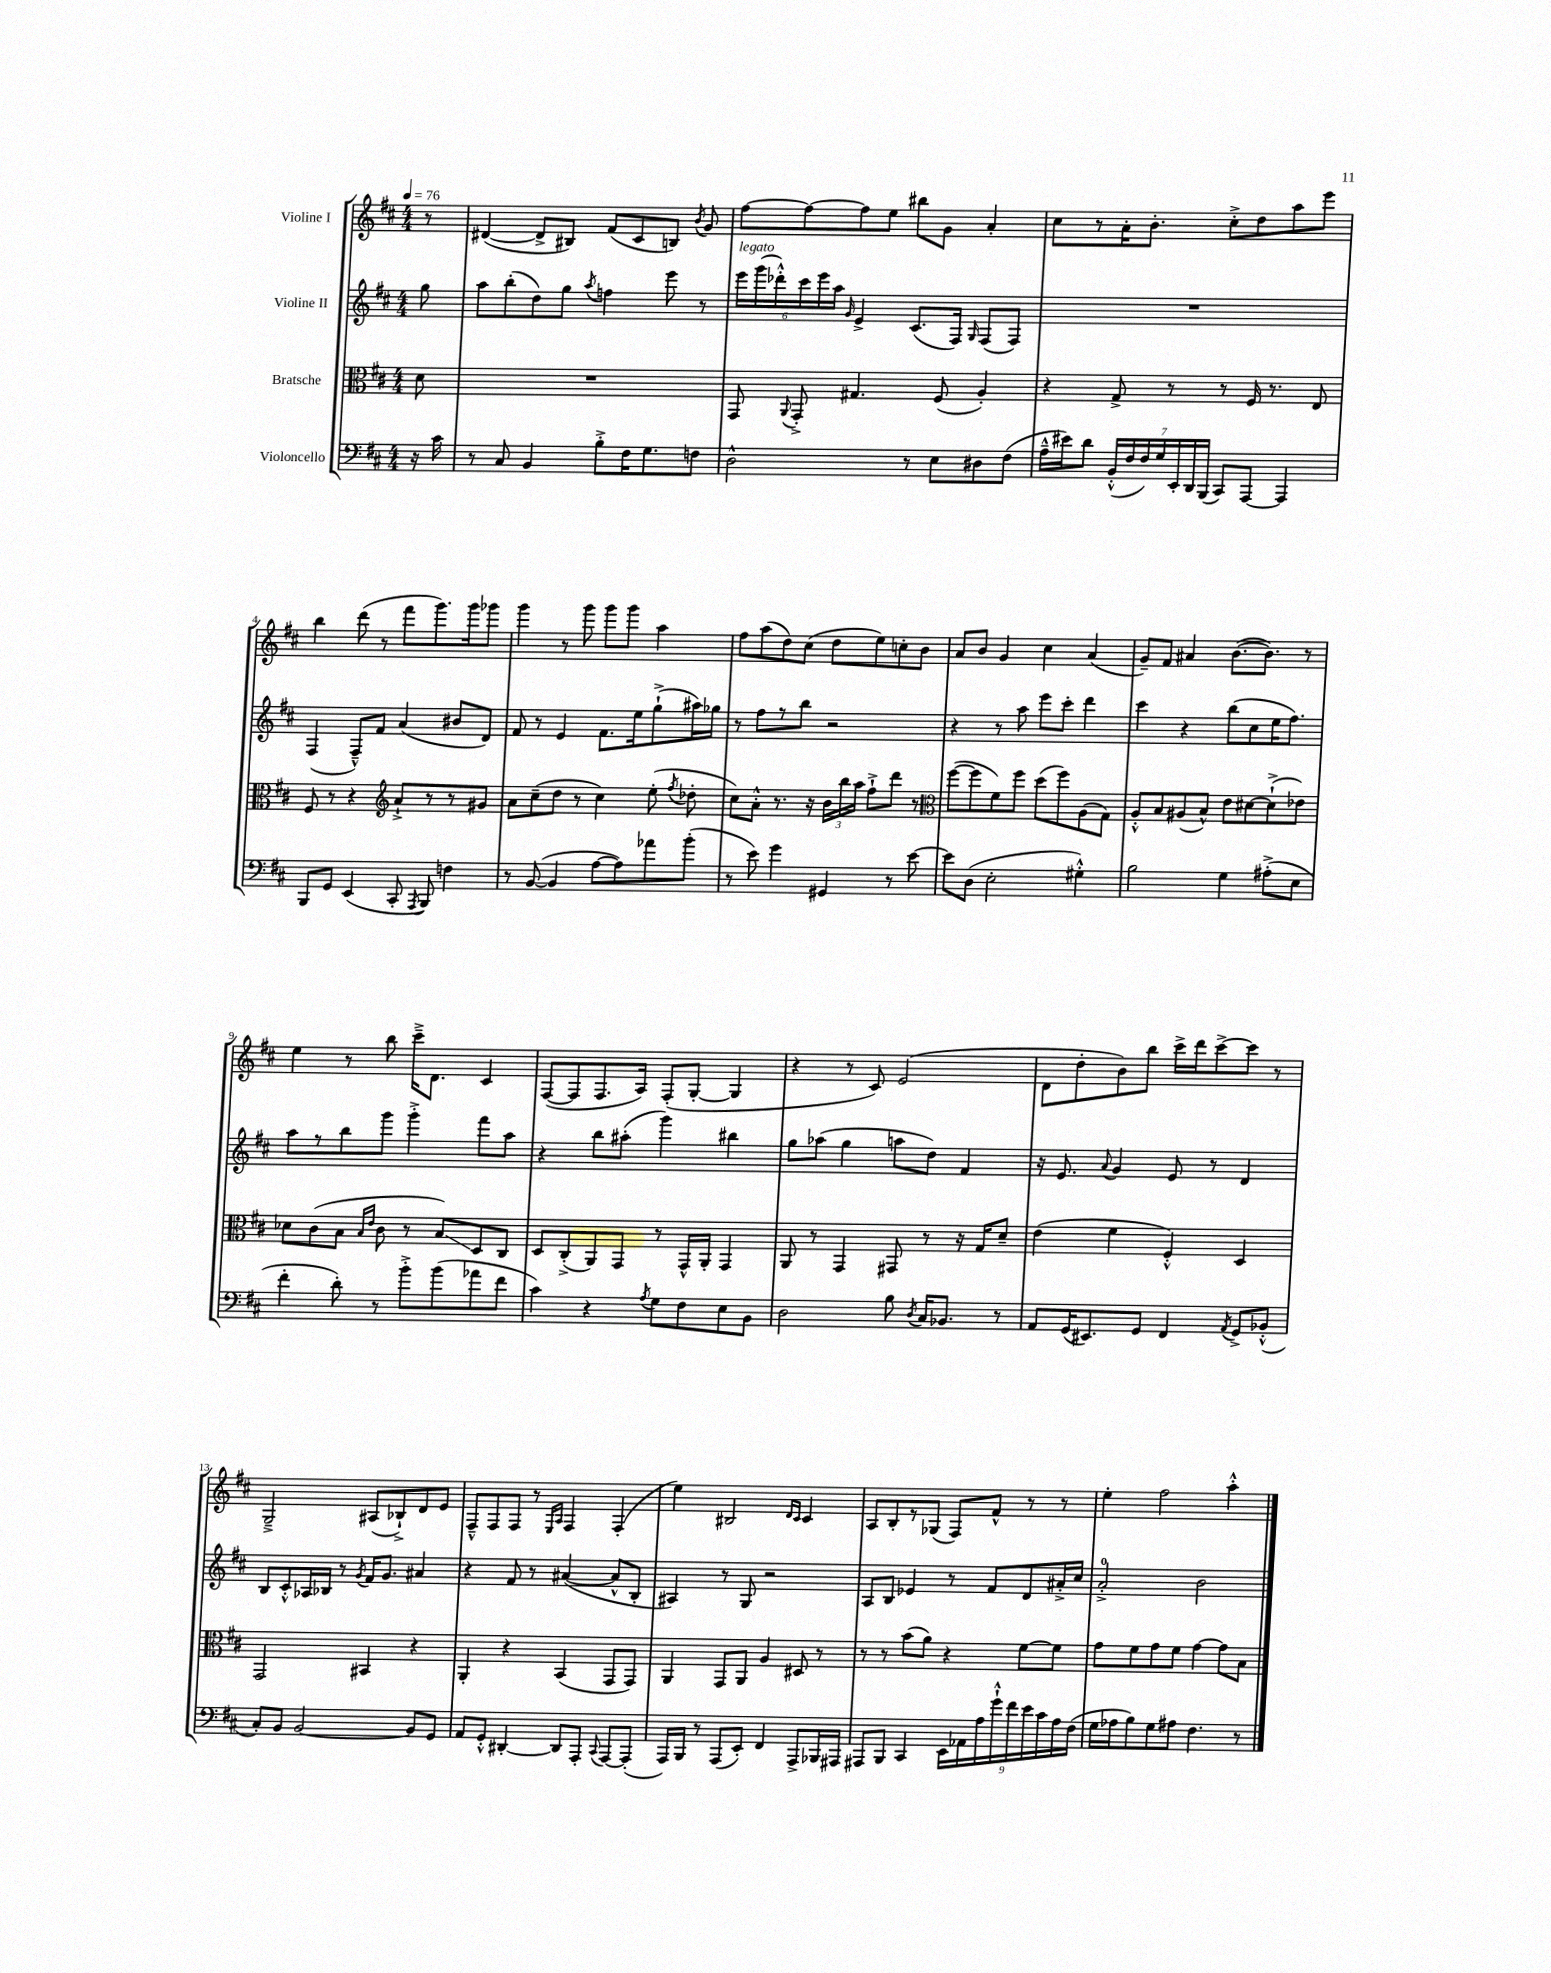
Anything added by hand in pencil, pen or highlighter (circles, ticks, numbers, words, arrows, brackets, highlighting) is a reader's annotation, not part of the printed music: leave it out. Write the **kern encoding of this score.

**kern	**kern	**kern	**kern
*staff4	*staff3	*staff2	*staff1
*clefF4	*clefC3	*clefG2	*clefG2
*k[f#c#]	*k[f#c#]	*k[f#c#]	*k[f#c#]
*M4/4	*M4/4	*M4/4	*M4/4
*MM76	*MM76	*MM76	*MM76
16r	8d\	8gg\	8r
16c#\	.	.	.
=	=	=	=
8r	1r	8aa\L	([4d#/
8C#/	.	(8bb'\	.
4BB/	.	8dd\)	8d#^/]L
.	.	8gg\J	8B#/J)
.	.	8qaa/	.
8B'^\L	.	4ff\	(8f#/L
16F#\K	.	.	8c#/
8.G\	.	.	.
.	.	8eee\	8B/J)
.	.	.	8qb/
8F\J	.	8r	8g/
=	=	=	=
2D^^\	8GG/	24eee\LL	[8ff#\L
.	.	(24ggg\	.
.	.	24ddd-'^^\)	.
.	8qqAA/	.	.
.	8GG'^/	24ccc#\	8ff#\_
.	.	24eee\	.
.	.	24aa\JJ	.
.	.	16qqg/	.
.	4.G#/	4e^/	8ff#\]
.	.	.	8ee\J
8r	.	(8.c#/L	8bb#\L
8E\L	(8F#/	.	8g\J
.	.	16F#/Jk)	.
.	.	16qqG/	.
8D#\	4A'/)	(8F#/L	4a'/
(8F#\J	.	8F#/J)	.
=	=	=	=
16A~^^\LL	4r	1r	8cc#\L
16e#\J)	.	.	.
8d\J	.	.	8r
(28BB'^^/LL	8G^/	.	16a'\K
28F#/	.	.	.
.	.	.	8.b'\J
28F#/)	.	.	.
28G/	.	.	.
.	8r	.	.
28EE'/	.	.	.
28DD/	.	.	.
(28BBB/JJ	.	.	.
8CC#/L)	8r	.	8cc#'^\L
[8AAA/J	16F#/	.	8dd\
.	8.r	.	.
4AAA/]	.	.	8aa\
.	8E/	.	8eee\J
=	=	=	=
8BBB/L	8F#/	(4F#/	4bb\
8GG/J	8r	.	.
(4EE/	4r	8F#~^^/L)	(8ddd\
.	.	8f#/J	8r
*	*clefG2	*	*
8CC#'/	8a`^/L	(4a/	8fff#\L
8qAAA/	.	.	.
8BBB/)	8r	.	8.ggg\)
4F\	8r	8b#/L	.
.	.	.	16ggg\k
.	8g#/J	8d/J)	8ggg-\J
=	=	=	=
8r	8a\L	8f#/	4ggg\
([8BB/	(8cc#~\	8r	.
4BB/]	8dd\J	4e/	8r
.	8r	.	8ggg\
[8A\L	4cc#\)	8.f#\L	8ggg\L
8A\])	.	.	8ggg\J
.	.	16ee\k	.
8a-\	(8ee'\	(8gg`^\	4aa\
.	8qff#/	.	.
(8b'\J	8dd-'\	16aa#\L)	.
.	.	16gg-\JJ	.
=	=	=	=
8r	8cc#\L)	8r	8ff#\L
8e\)	8a'^^\J	8ff#\L	(8aa\
4g\	8.r	8r	8dd\)
.	.	8bb\J	(8cc#\J
.	16r	.	.
4GG#/	24b\LL	2r	8dd\L
.	24bb\	.	.
.	24aa\JJ	.	.
.	8ff#`^\L	.	8ee\)
8r	8ddd\J	.	8cc'\
[8e\	8r	.	8b\J
=	=	=	=
*	*clefC3	*	*
8e\]L	([8ff#\L	4r	8a/L
(8D\J	8ff#\]	.	8b/J
2E'\	8f#\)	8r	4g/
.	8ff#\J	8aa\	.
.	(8dd\L	8eee\L	4cc#\
.	8ff#\)	8ccc#'\J	.
4G#'^^\)	(8A\	4ddd\	(4a/
.	8G\J)	.	.
=	=	=	=
2B\	8A'^^/L	4ccc#\	8g~/L)
.	8B/	.	8f#/J
.	(8A#/	4r	4a#/
.	8B^^/J)	.	.
4G\	8e\L	(8bb\L	([8.b\L
.	[8d#\	8cc#\	.
.	.	.	8.b\]J)
(8A#'^\L	(8d#`^\]	16ee\K	.
.	.	8.ff#\J)	.
8E\J	8e-\J)	.	8r
=	=	=	=
4f#'\	8d-\L	8aa\L	4ee\
.	(8c#\	8r	.
8d'\)	8B\J	8bb\	8r
.	16qqB/LL	.	.
.	16qqe/JJ	.	.
8r	8c#\	8ggg\J	8bb\
8b'^\L	8r	4ggg'^\	16ccc#~^\LK
.	.	.	8.d\J
(8b\	8B/L)	.	.
8a-\	8D/	8fff#\L	4c#/
8f#\J	8C#/J	8aa\J	.
=	=	=	=
4c#\)	8D/L	4r	([8F#/L
.	(8C#'^/	.	8F#/]
4r	8AA/)	8bb\L	8.F#/
.	8GG/J	(8aa#'\J	.
.	.	.	16A/Jk)
8qA/	.	.	.
8G\L	8r	4ggg\)	(8F#'/L
8F#\	16GG^^/LL	.	[8G'/J
.	16AA'/JJ	.	.
8E\	4GG/	4bb#\	4G/]
8BB\J	.	.	.
=	=	=	=
2D\	8AA/	8gg\L	4r
.	8r	(8aa-\J	.
.	4GG/	4gg\	8r
.	.	.	8c#/)
8B\	8GG#/	8aa\L	(2e/
8qD/	.	.	.
16C#/LK	8r	8dd\J)	.
8.BB-/J	.	.	.
.	16r	4f#/	.
.	16G/LK	.	.
8r	8d~/J	.	.
=	=	=	=
8AA/L	(4e\	16r	8d\L
.	.	8.e/	.
(16GG/K	.	.	8dd'\
8.EE#/)	.	.	.
.	.	8qqa/	.
.	4f#\	4g/	8b\)
8GG/J	.	.	8bb\J
4FF#/	4F#'^^/)	8e/	16ccc#^\LL
.	.	.	16ddd\J
.	.	8r	[8ccc#^\
8qAA/	.	.	.
8GG^/L	4D/	4d/	8ccc#\]J
(8BB-'^^/J	.	.	8r
=	=	=	=
8C#'/L)	2GG/	8B/L	2G~^/
8BB/J	.	8c#'^^/	.
[2BB/	.	16A-/L	.
.	.	16B-/JJ	.
.	.	8r	.
.	.	8qg/	.
.	4BB#/	16f#/LK	(8A#/L
.	.	8.g/J	.
.	.	.	8B-`^/)
8BB/]L	4r	4a#/	8d/
8GG/J	.	.	8e/J
=	=	=	=
8AA/L	4AA'/	4r	8F#~^^/L
8GG'^^/J	.	.	8F#/
[4DD#'/	4r	8f#/	8F#/J
.	.	8r	8r
.	.	.	16qqE/LL
.	.	.	16qqA/JJ
8DD#/]L	(4BB/	([4a#/	4F#/
8AAA'/J	.	.	.
8qqCC#/	.	.	.
[8AAA/L	8GG/L	8a#^^/]L	(4F#'/
(8AAA'/]J	8GG/J)	8B'/J	.
=	=	=	=
16AAA/LL)	4AA/	4A#/)	4ee\)
16BBB/JJ	.	.	.
8r	.	.	.
(8AAA/L	8GG/L	8r	2B#/
8EE'/J)	8AA/J	8G/	.
4FF#/	4A/	2r	.
.	.	.	16qqd/LL
.	.	.	16qqc#/JJ
8AAA^/L	8D#/	.	4c#/
16BBB-/L	8r	.	.
16AAA#/JJ	.	.	.
=	=	=	=
8AAA#/L	8r	8A/L	8A/L
8BBB/J	8r	8B/J	8B'/
4CC#/	(8b\L	4e-/	8r
.	8a\J)	.	(8G-/J
18EE\LL	4r	8r	8F#/L)
18AA-\	.	.	.
18A\	.	.	.
.	.	8f#/L	8f#^^/J
18g`^^\	.	.	.
18f#\	.	.	.
.	[8f#\L	8d/	8r
18e\	.	.	.
18c#\	.	.	.
.	8f#\]J	16a#'^/L	8r
18A\	.	.	.
.	.	16cc#/JJ	.
(18F#\JJ	.	.	.
=	=	=	=
16G\LL	8g\L	2a'^/	4ee'\
16A-\J	.	.	.
8B\)	8f#\	.	.
8G\	8g\	.	2ff#\
8A#\J	8f#\J	.	.
4.F#\	[4g\	2b\	.
.	8g\]L	.	4aa'^^\
8r	8B\J	.	.
==	==	==	==
*-	*-	*-	*-
